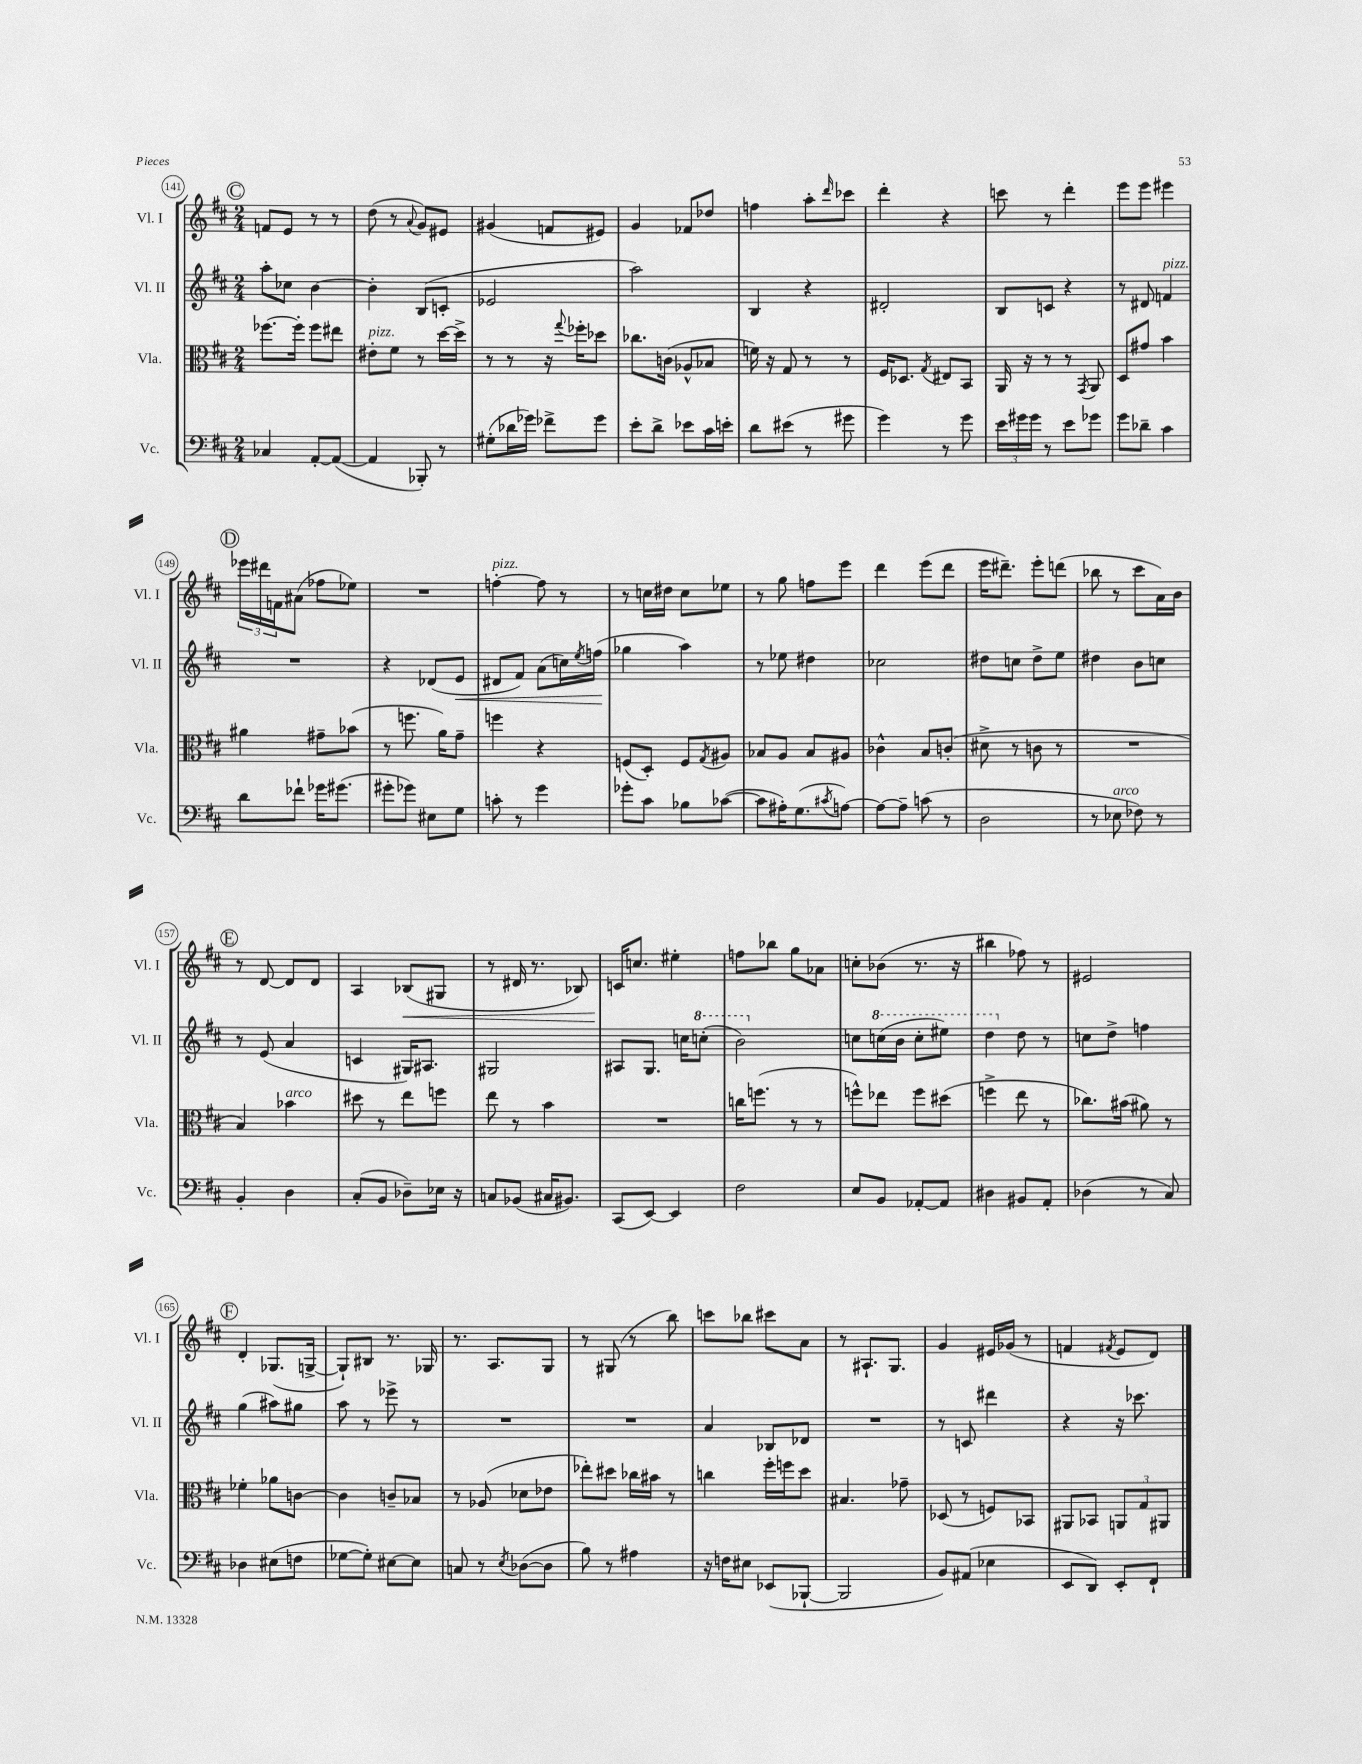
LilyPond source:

<<
\new StaffGroup <<
\new Staff = "s0" \with { instrumentName = "Vl. I" shortInstrumentName = "Vl. I" } {
    \clef treble \key d \major \numericTimeSignature \time 2/4
    \mark \markup { \circle "C" } f'8 e'8 r8 r8 |
    d''8( r8 \appoggiatura { a'8 } g'8) eis'8 |
    gis'4( f'8 eis'8) |
    g'4 fes'8 des''8 |
    f''4 a''8-. \grace { d'''16 } ces'''8 |
    d'''4-. r4 |
    c'''8 r8 d'''4-. |
    e'''8 e'''8 eis'''4 |
    \mark \markup { \circle "D" } \tuplet 3/2 { ees'''16 dis'''16 f'16 } ais'8( fes''8 ees''8) |
    R2 |
    f''4~-.^\markup { \italic "pizz." } f''8 r8 |
    r8 c''16 dis''16 c''8 ees''8 |
    r8 g''8 f''8 e'''8 |
    d'''4 e'''8( d'''8 |
    e'''16 dis'''8.--) e'''8-. d'''8( |
    bes''8 r8 cis'''8 a'16) b'16 |
    \mark \markup { \circle "E" } r8 d'8~ d'8 d'8 |
    a4 bes8\<( gis8 |
    r8 dis'16 r8. bes8) |
    c'16\! c''8. eis''4-. |
    f''8 bes''8 g''8 aes'8 |
    c''8-. bes'8( r8. r16 |
    bis''4 fes''8) r8 |
    eis'2 |
    \mark \markup { \circle "F" } d'4-. ges8.( g16~-> |
    g8-!) bis8 r8. ges16 |
    r8. a8. g8 |
    r8 gis8( r8 b''8) |
    c'''8 bes''8 cis'''8 a'8 |
    r8 ais8.-! g8. |
    g'4 eis'16 ges'16( r8 |
    f'4 \acciaccatura { fis'8 } e'8 d'8) \bar "|." |
}
\new Staff = "s1" \with { instrumentName = "Vl. II" shortInstrumentName = "Vl. II" } {
    \clef treble \key d \major \numericTimeSignature \time 2/4
    \mark \markup { \circle "C" } a''8-. ces''8 b'4~ |
    b'4-. b8( c'8-. |
    ees'2 |
    a''2) |
    b4 r4 |
    dis'2-. |
    b8 c'8 r4 |
    r8 dis'8 f'4^\markup { \italic "pizz." } |
    \mark \markup { \circle "D" } R2 |
    r4 des'8( e'8\< |
    dis'8 fis'8) a'8( c''16) \acciaccatura { e''8 } f''16\!( |
    ges''4 a''4) |
    r8 ees''8 dis''4 |
    ces''2 |
    dis''8 c''8 dis''8-> e''8 |
    dis''4 b'8 c''8 |
    \mark \markup { \circle "E" } r8 e'8( a'4 |
    c'4 gis16) ais8. |
    gis2 |
    ais8 g8. c''16 \ottava #1 c'''8-.( |
    b''2) \ottava #0 |
    c''8 \ottava #1 c'''16( b''16 c'''8-. eis'''8) |
    d'''4 \ottava #0 d''8 r8 |
    c''8 d''8-> f''4 |
    \mark \markup { \circle "F" } g''4( ais''8) gis''8 |
    a''8 r8 ees'''8-> r8 |
    R2 |
    R2 |
    a'4 bes8 des'8 |
    R2 |
    r8 c'8 dis'''4 |
    r4 r16 ces'''8. \bar "|." |
}
\new Staff = "s2" \with { instrumentName = "Vla." shortInstrumentName = "Vla." } {
    \clef alto \key d \major \numericTimeSignature \time 2/4
    \mark \markup { \circle "C" } fes''8.~ fes''16-. fes''8 eis''8 |
    eis'8-.^\markup { \italic "pizz." } fis'8 r8 d''16~ d''16-> |
    r8 r8 r16 \appoggiatura { g''8 } fes''16-. des''8 |
    ces''8. c'16( aes8-^ bes8 |
    f'16) r16 g8 r8 r8 |
    fis16 des8. \acciaccatura { g8 } eis8 b,8 |
    a,16 r16 r8 r8 \acciaccatura { g,8 } a,8 |
    d8 gis'8 b'4 |
    \mark \markup { \circle "D" } ais'4 gis'8-- bes'8( |
    r8 f''8. a'16) g'8-- |
    f''4 r4 |
    f8( d8-.) f8 \acciaccatura { g8 } ais8 |
    bes8 a8 bes8 ais8 |
    ces'4-^ b8 c'8-.( |
    dis'8-> r8 c'8 r8 |
    R2 |
    \mark \markup { \circle "E" } b4) bes'4^\markup { \italic "arco" } |
    dis''8 r8 e''8 f''8 |
    e''8 r8 b'4 |
    R2 |
    c''16 f''8.( r8 r8 |
    f''8-^) ees''8 f''8 dis''8( |
    f''4-> e''8 r8 |
    ces''8.) bis'16( ais'8) r8 |
    \mark \markup { \circle "F" } fes'4-. aes'8 c'8~ |
    c'4 c'8-- bes8 |
    r8 aes8( des'8 ees'8 |
    ees''8-.) dis''8 ces''16 bis'16 r8 |
    c''4 fis''16-. f''16 d''8 |
    bis4. ges'8-- |
    des8( r8 f8) bes,8 |
    ais,8 bes,8 \tuplet 3/2 { a,8 g8 ais,8 } \bar "|." |
}
\new Staff = "s3" \with { instrumentName = "Vc." shortInstrumentName = "Vc." } {
    \clef bass \key d \major \numericTimeSignature \time 2/4
    \mark \markup { \circle "C" } ces4 a,8~-. a,8~( |
    a,4 bes,,8-.) r8 |
    gis8-.( des'16 ges'16) fes'8-> ges'8 |
    e'8-. d'8-> ees'8 cis'16 e'16-. |
    d'8 eis'8( r8 gis'8 |
    g'4) r8 g'8 |
    \tuplet 3/2 { e'16 gis'16 gis'16 } r8 e'8 ges'8 |
    g'8 des'8-- cis'4 |
    \mark \markup { \circle "D" } d'8 fes'8-! ges'16 gis'8.( |
    gis'8-. ges'8) eis8 g8 |
    c'8-. r8 g'4 |
    ges'8-. cis'8 bes8 ces'8~( |
    ces'8 ais16-.) g8.( \acciaccatura { cis'8 } a8~) |
    a8~ a8-- c'8( r8 |
    d2 |
    r8 ees8^\markup { \italic "arco" } fes8) r8 |
    \mark \markup { \circle "E" } b,4-. d4 |
    cis8-.( b,8 des8--) ees16 r16 |
    c8 bes,8( cis16 bis,8.) |
    cis,8( e,8~) e,4 |
    fis2 |
    e8 b,8 aes,8~-. aes,8 |
    dis4 bis,8 a,8-. |
    des4( r8 cis8) |
    \mark \markup { \circle "F" } des4 eis8( f8 |
    ges8~ ges8-.) eis8~ eis8 |
    c8 r8 \acciaccatura { e8 } des8~( des8 |
    b8) r8 ais4 |
    r16 f16 eis8 ees,8( bes,,8~-! |
    bes,,2 |
    b,8) ais,8( ees4 |
    e,8 d,8) e,8-. fis,8-! \bar "|." |
}
>>
>>
\layout { \context { \Score currentBarNumber = #141 \override BarNumber.stencil = #(make-stencil-circler 0.1 0.3 ly:text-interface::print) } }
